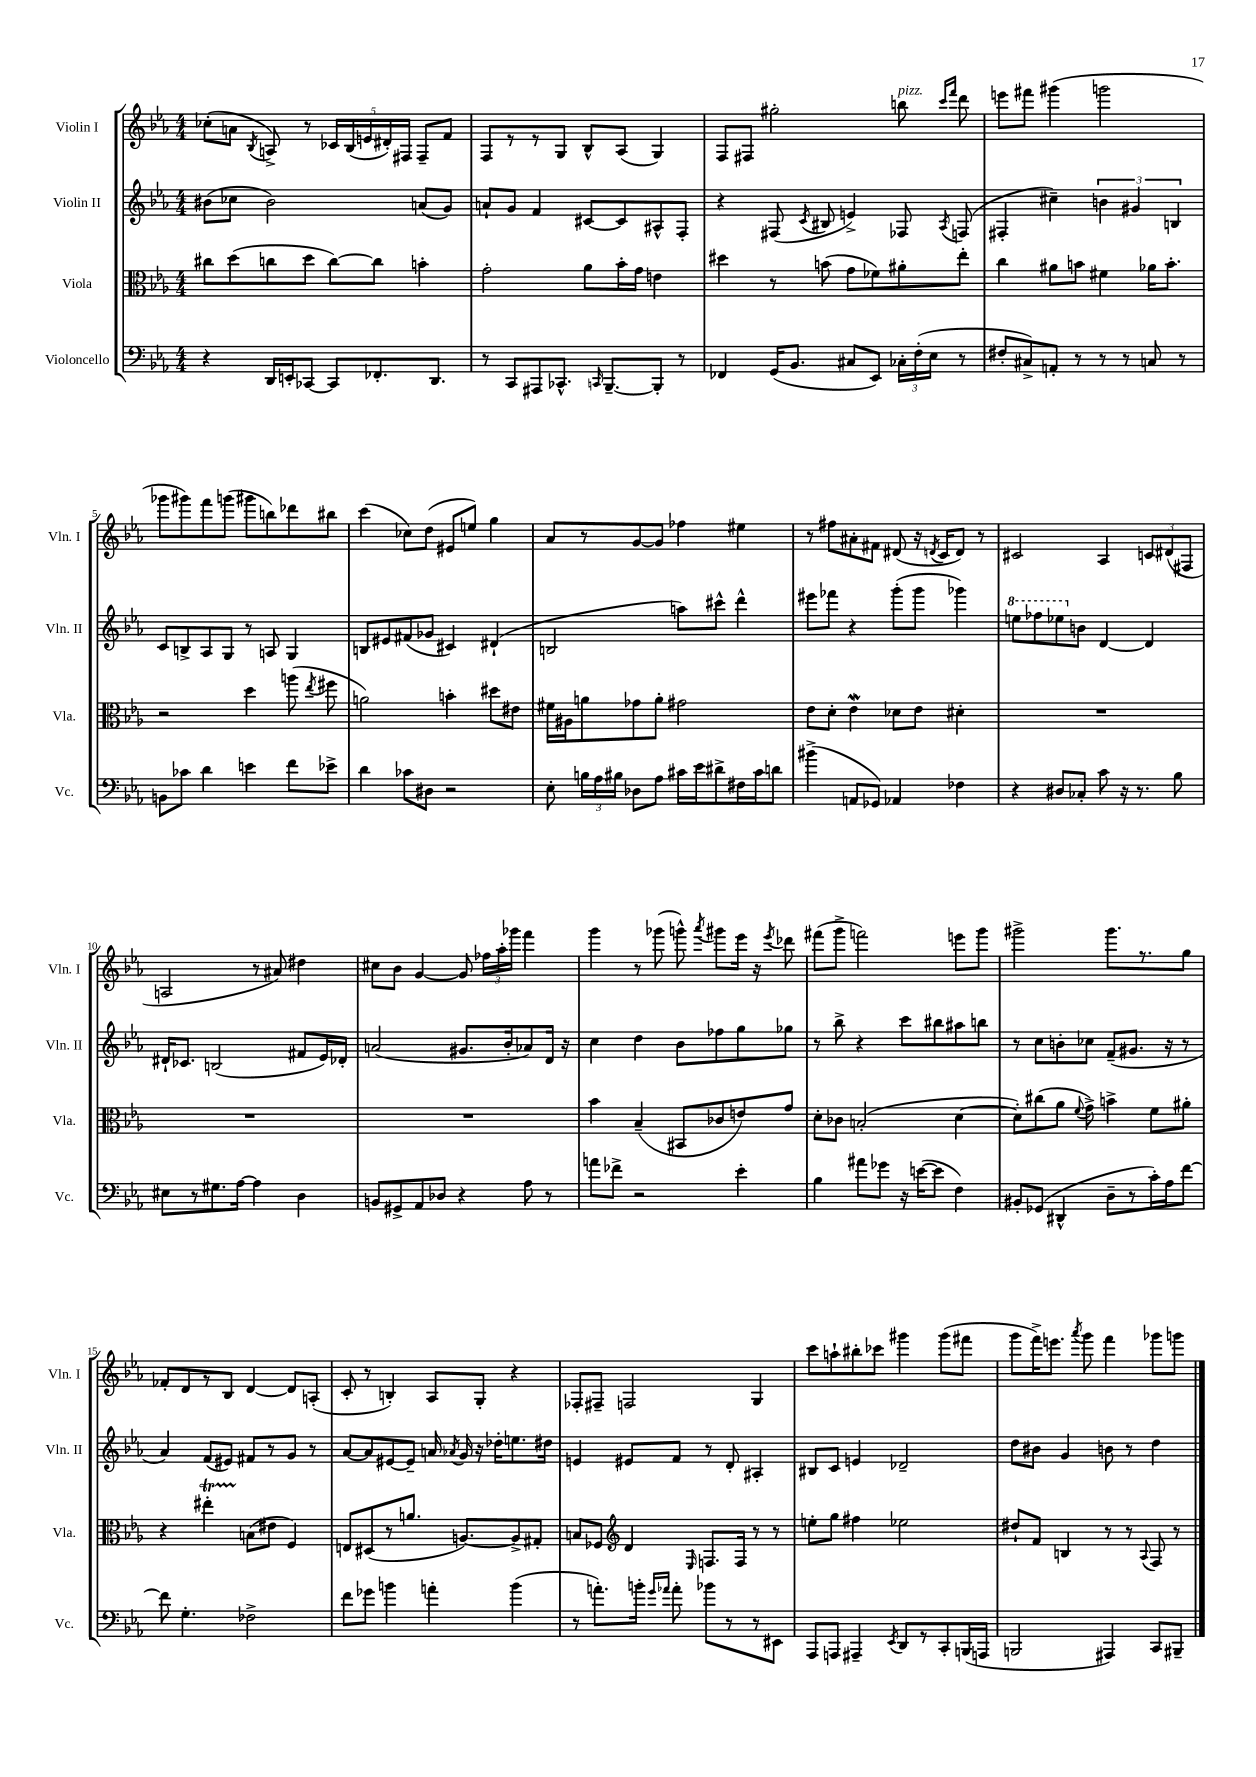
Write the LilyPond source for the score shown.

<<
\new StaffGroup <<
\new Staff = "s0" \with { instrumentName = "Violin I" shortInstrumentName = "Vln. I" } {
    \clef treble \key ees \major \numericTimeSignature \time 4/4
    \autoBeamOff ces''8[-.( a'8] \acciaccatura { bes8 } a8->) r8 \tuplet 5/4 { ces'16[ bes16( e'16 dis'16-.) fis16] } fis8[-- f'8] |
    f8[ r8 r8 g8] bes8[-^ aes8]( g4) |
    f8[ fis8] gis''2-. b''8^\markup { \italic "pizz." } \grace { c'''16[ f'''16] } d'''8 |
    e'''8[ fis'''8] gis'''4( g'''2 |
    ges'''8[ gis'''8) f'''8 g'''8]( gis'''8[ b''8) des'''8 bis''8] |
    c'''4( ces''8[) d''8]( eis'8[ e''8]) g''4 |
    aes'8[ r8 g'8~ g'8] fes''4 eis''4 |
    r8 fis''8[ ais'8-. fis'8] dis'8( r16 \acciaccatura { d'8 } c'16[ d'8]) r8 |
    cis'2 aes4 \tuplet 3/2 { c'8[ dis'8( fis8] } |
    a2 r8 ais'8) dis''4 |
    cis''8[ bes'8] g'4~ g'8 \tuplet 3/2 { fes''16[ aes''16-. ges'''16] } f'''4 |
    g'''4 r8 ges'''8( g'''8-^) \acciaccatura { aes'''8 } gis'''8[ ees'''16] r16 \acciaccatura { ees'''8 } des'''8 |
    fis'''8[( g'''8]-> f'''2) e'''8[ g'''8] |
    gis'''2-> gis'''8.[ r8. g''8] |
    fes'8[-. d'8 r8 bes8] d'4~ d'8[ a8]-.( |
    c'8-. r8 b4-.) aes8[ g8]-. r4 |
    fes8[-. fis8]-- f2 g4 |
    c'''8[ a''8-! bis''8-. ces'''8] gis'''4 gis'''8[( fis'''8] |
    g'''8[ f'''16->) e'''8.] \acciaccatura { aes'''8 } g'''8 f'''4 ges'''8[ g'''8] \bar "|." |
}
\new Staff = "s1" \with { instrumentName = "Violin II" shortInstrumentName = "Vln. II" } {
    \clef treble \key ees \major \numericTimeSignature \time 4/4
    \autoBeamOff bis'8[( ces''8] bis'2) a'8[( g'8]) |
    a'8[-! g'8] f'4 cis'8[~ cis'8 ais8-^ f8]-. |
    r4 fis8( \acciaccatura { c'8 } bis8 e'4->) fes8 \acciaccatura { aes8 } f8( |
    fis4-. cis''4--) \tuplet 3/2 { b'4 gis'4 b4 } |
    c'8[ b8-> aes8 g8] r8 a8 g4 |
    b8[ eis'8 fis'8( ges'8] cis'4) dis'4-!( |
    b2 a''8[) cis'''8]-^ d'''4-^ |
    eis'''8[ fes'''8] r4 g'''8[-.( g'''8] ges'''4) |
    \ottava #1 e'''8[ fes'''8 ees'''8 \ottava #0 b'8] d'4~ d'4 |
    dis'16[-! ces'8.] b2( fis'8[ ees'16) des'16]-. |
    a'2( gis'8.[ bes'16-. aes'8) d'16] r16 |
    c''4 d''4 bes'8[ fes''8 g''8 ges''8] |
    r8 bes''8-> r4 c'''8[ bis''8 ais''8 b''8] |
    r8 c''8[ b'8-. ces''8] f'8[--( gis'8.] r16 r8 |
    aes'4) f'8[( eis'8]) fis'8[ r8 g'8] r8 |
    aes'8[~ aes'8 eis'8~ eis'8]-- a'16 \acciaccatura { aes'8 } g'16 r16 des''16[-. e''8. dis''16] |
    e'4 eis'8[ f'8] r8 d'8-. ais4-. |
    bis8[ c'8] e'4 des'2-- |
    d''8[ bis'8] g'4 b'8 r8 d''4 \bar "|." |
}
\new Staff = "s2" \with { instrumentName = "Viola" shortInstrumentName = "Vla." } {
    \clef alto \key ees \major \numericTimeSignature \time 4/4
    \autoBeamOff cis''8[ d''8( c''8 d''8] c''8[~) c''8] b'4-. |
    g'2-. aes'8[ bes'16-. g'16] e'4 |
    dis''4 r8 b'8( g'8[ fes'8) ais'8-. ees''8]-. |
    c''4 ais'8[ b'8] fis'4 aes'16[ b'8.]-. |
    r2 d''4 a''8( \acciaccatura { ees''8 } fis''8 |
    a'2) b'4-. dis''8[ eis'8] |
    fis'16[ ais16 a'8 ges'8 a'8]-. gis'2 |
    ees'8[ d'8]-. ees'4\mordent des'8[ ees'8] dis'4-. |
    R1 |
    R1 |
    R1 |
    bes'4 bes4--( bis,8[ ces'8 e'8) g'8] |
    d'8[-. ces'8] b2-.( d'4~ |
    d'8[-.) cis''8( aes'8] \appoggiatura { f'8 } g'8->) b'4-> f'8[ ais'8]-. |
    r4 eis''4-.\startTrillSpan b8[\stopTrillSpan( eis'8] f4) |
    e8[ dis8( r8 a'8.] a8.[~) a8-> gis8]-. |
    b8[ fes8] \clef treble d'4 \grace { ees16 } f8.[ f16] r8 r8 |
    e''8[-. g''8] fis''4 ees''2 |
    dis''8[-! f'8] b4 r8 r8 \appoggiatura { aes8 } f8 r8 \bar "|." |
}
\new Staff = "s3" \with { instrumentName = "Violoncello" shortInstrumentName = "Vc." } {
    \clef bass \key ees \major \numericTimeSignature \time 4/4
    \autoBeamOff r4 d,16[ e,16-. ces,8]~ ces,8[ fes,8.-. d,8.] |
    r8 c,8[ ais,,8 ces,8.]-^ \grace { c,16 } bes,,8.[~-- bes,,8]-. r8 |
    fes,4 g,16[( bes,8.] cis8[ ees,8]) \tuplet 3/2 { ces16[-. f16-.( ees16] } r8 |
    fis8[-. cis8->) a,8]-. r8 r8 r8 c8 r8 |
    b,8[ ces'8] d'4 e'4 f'8[ ees'8]-> |
    d'4 ces'8[ dis8] r2 |
    ees8-. \tuplet 3/2 { b16[ aes16 bis16] } des8[ aes8] cis'16[ ees'16 dis'8-> fis16 cis'16 d'8] |
    bis'4->( a,8[ ges,8]) aes,4 fes4 |
    r4 dis8[ ces8]-. c'8 r16 r8. bes8 |
    eis8[ r8 gis8. aes16]~ aes4 d4 |
    b,8[ gis,8-> aes,8 des8] r4 aes8 r8 |
    a'8[ fes'8]-> r2 ees'4-. |
    bes4 ais'8[ ges'8] r16 e'16[~( e'8] f4) |
    bis,8[-. ges,8]( dis,4-^ d8[-- r8 c'16-.) aes16 f'8]~ |
    f'8 g4.-. fes2-> |
    f'8[ ges'8] b'4 a'4-. b'4( |
    r8 a'8.[-.) b'16]-. \grace { g'16[ aes'16] } aes'8-. bes'8[ r8 r8 eis,8] |
    aes,,8[ a,,8] ais,,4-- \acciaccatura { ees,8 } d,8[ r8 c,8-. b,,16( a,,16] |
    b,,2 ais,,4) c,8[ bis,,8]-- \bar "|." |
}
>>
>>
